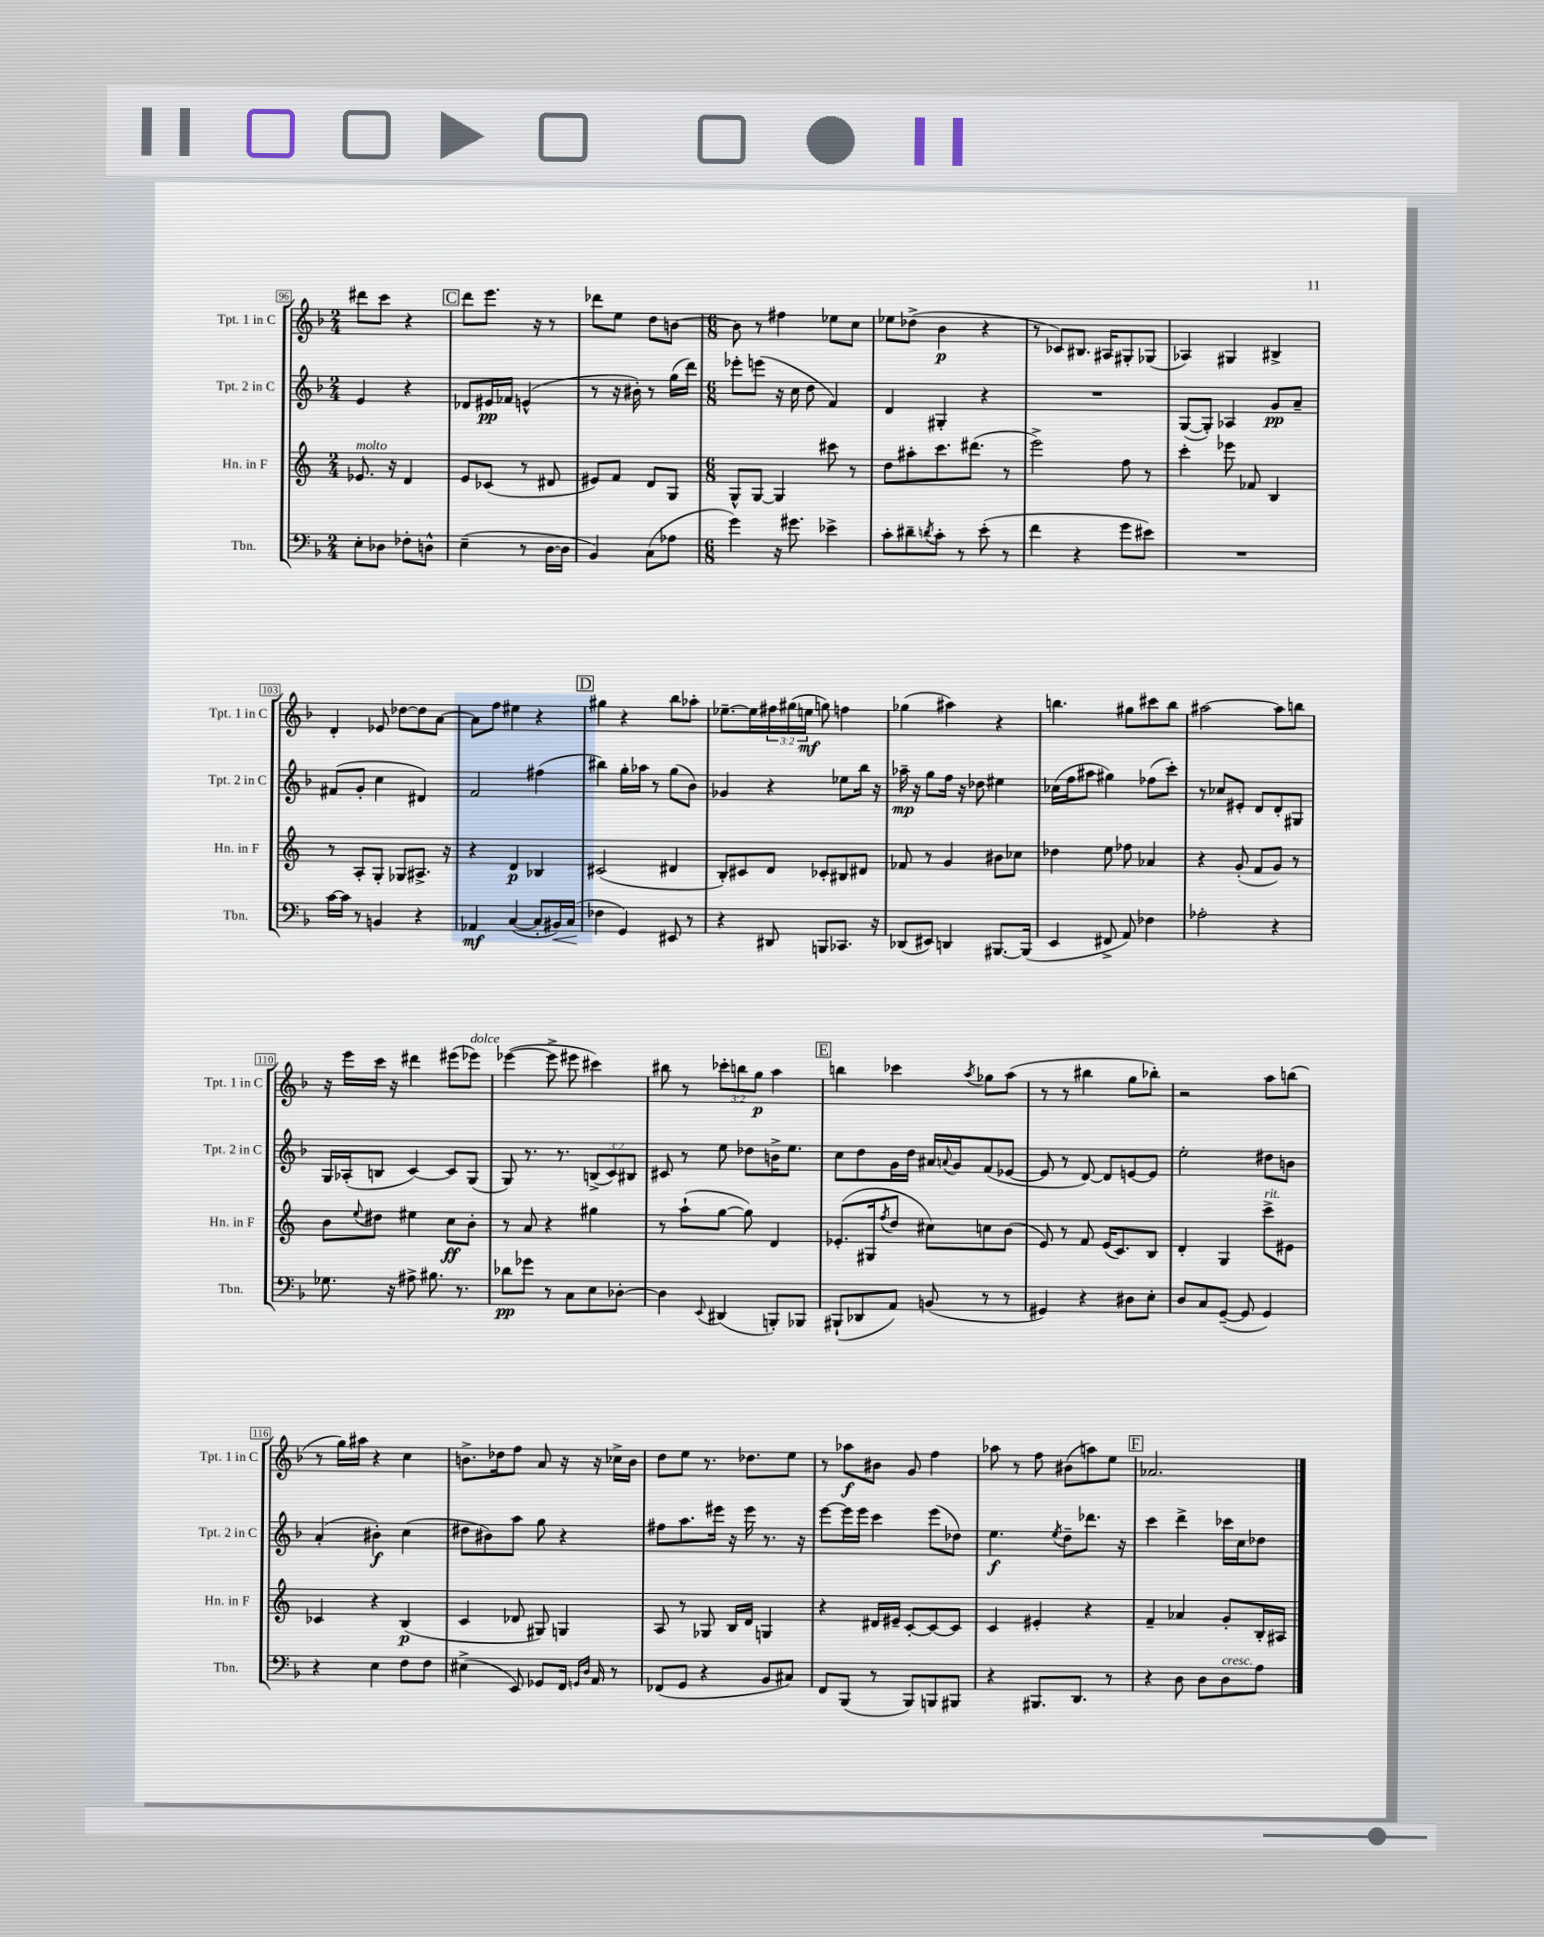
<<
\new StaffGroup <<
\new Staff = "s0" \with { instrumentName = "Tpt. 1 in C" shortInstrumentName = "Tpt. 1 in C" } {
    \clef treble \key f \major \numericTimeSignature \time 2/4 \override Staff.TupletNumber.text = #tuplet-number::calc-fraction-text
    dis'''8 c'''8 r4 |
    \mark \markup { \box "C" } d'''8 e'''8. r16 r8 |
    des'''8 e''8 d''8 b'8~ |
    \numericTimeSignature \time 6/8 b'8 r8 fis''4 ees''8 c''8 |
    ees''8 des''8->( bes'4\p r4 |
    r8 ces'8) bis8. ais16 gis8-. ges8( |
    aes4) gis4 bis4-> |
    d'4-. ees'8 des''8~ des''8 a'8~ |
    a'8 f''8 eis''4 r4 |
    \mark \markup { \box "D" } gis''4 r4 bes''8 aes''8-. |
    ees''8.~-- ees''16 \tuplet 3/2 { fis''16 gis''16( e''16\mf } g''8) f''4 |
    ges''4( ais''4) r4 |
    b''4. gis''8 cis'''8 b''8 |
    ais''2~ ais''8 b''8 |
    r16 e'''16 c'''16 r16 dis'''4 eis'''8( ees'''8^\markup { \italic "dolce" }) |
    ees'''4~( ees'''8-> eis'''8 cis'''4) |
    bis''8 r8 \tuplet 3/2 { ces'''8-. b''8 g''8\p } a''4 |
    \mark \markup { \box "E" } b''4 ces'''4 \acciaccatura { a''8 } ges''8 a''8( |
    r8 r8 bis''4 g''8 bes''8-.) |
    r2 a''8 b''8( |
    r8 g''16) ais''16 r4 c''4 |
    b'8.-> des''16 f''8 a'8 r16 r16 ces''16-> b'16 |
    d''8 e''8 r8. des''8. e''8 |
    r8 aes''8\f bis'8 g'8 f''4 |
    aes''8 r8 f''8 bis'8( a''8) e''8 |
    \mark \markup { \box "F" } aes'2. \bar "|." |
}
\new Staff = "s1" \with { instrumentName = "Tpt. 2 in C" shortInstrumentName = "Tpt. 2 in C" } {
    \clef treble \key f \major \numericTimeSignature \time 2/4 \override Staff.TupletNumber.text = #tuplet-number::calc-fraction-text
    e'4 r4 |
    \mark \markup { \box "C" } des'8 eis'16\pp fes'16 e'4-^( |
    r8 r16 bis'16-.) r8 g''16( d'''16) |
    \numericTimeSignature \time 6/8 ees'''8-. e'''8( r16 c''16 d''8 f'4) |
    d'4 gis4-. r4 |
    R2. |
    g8~( g8-.) aes4 g'8\pp a'8-- |
    fis'8( g'8-. c''4 dis'4) |
    f'2 fis''4( |
    \mark \markup { \box "D" } bis''4) g''16-. aes''16 r8 g''8( bes'8) |
    ges'4 r4 ees''8 bes''16 r16 |
    aes''16--\mp r16 g''8 f''16 r16 des''8 eis''4 |
    ces''16( f''16 ais''8 gis''4) fes''8( c'''8-.) |
    r8 ces''8 eis'8-. d'8 d'8-. gis8 |
    g16 aes16-.( b8 c'4~) c'8 g8( |
    g8) r8. r8. \tuplet 3/2 { b8->( c'8) bis8 } |
    cis'8 r8 e''8 des''8 b'16-> e''8. |
    \mark \markup { \box "E" } c''8 d''8 g'16 d''16 ais'16 \appoggiatura { a'8 } g'16 f'8( ees'8~ |
    ees'8 r8 d'8~) d'8 e'8~ e'8 |
    e''2-. dis''8 b'8 |
    a'4-.( bis'4-.\f) c''4( |
    dis''8 bis'8) a''8 g''8 r4 |
    fis''8 a''8. eis'''16 r16 eis'''16 r8. r16 |
    e'''8~ e'''16 e'''16 c'''4 e'''8( des''8) |
    e''4.\f \acciaccatura { e''8 } d''8-- des'''8. r16 |
    \mark \markup { \box "F" } c'''4 d'''4-> ces'''16 c''16 des''8 \bar "|." |
}
\new Staff = "s2" \with { instrumentName = "Hn. in F" shortInstrumentName = "Hn. in F" } {
    \clef treble \key c \major \numericTimeSignature \time 2/4
    ees'8.^\markup { \italic "molto" } r16 d'4 |
    \mark \markup { \box "C" } e'8 ces'8( r8 dis'8 |
    eis'8) f'8 d'8 g8 |
    \numericTimeSignature \time 6/8 g8-^ g8~ g4 cis'''8 r8 |
    d''8 ais''8-. c'''8. dis'''8.( r8 |
    e'''2->) f''8 r8 |
    c'''4-. ees'''8 fes'8 b4 |
    r8 a8-. g8-. ges8 ais8.-> r16 |
    r4 d'4\p bes4 |
    \mark \markup { \box "D" } cis'2( dis'4 |
    b8-.) cis'8 d'8 ces'8-. bis8 dis'8 |
    fes'8 r8 g'4 bis'8 ces''8 |
    des''4 e''8 fes''8 aes'4 |
    r4 g'8-.( f'8 g'8) r8 |
    b'8 \appoggiatura { e''8 } dis''8 eis''4 c''8\ff b'8-. |
    r8 a'8 r4 gis''4 |
    r8 a''8-!( g''8~ g''8) d'4 |
    \mark \markup { \box "E" } ees'8.-.( gis16 \acciaccatura { f''8 } d''8 cis''8) c''8 b'8( |
    e'8) r8 f'8 e'16( c'8.) b8 |
    d'4-. g4 c'''8->^\markup { \italic "rit." } eis'8 |
    ces'4 r4 b4\p( |
    c'4 des'8 gis8) g4 |
    a8 r8 ges8 b16 d'16 g4 |
    r4 dis'16 eis'16-- c'8~-. c'8~ c'8 |
    c'4 eis'4-. r4 |
    \mark \markup { \box "F" } f'4-- aes'4 g'8-. b16-. ais16 \bar "|." |
}
\new Staff = "s3" \with { instrumentName = "Tbn." shortInstrumentName = "Tbn." } {
    \clef bass \key f \major \numericTimeSignature \time 2/4
    e8-. des8 fes8-. d8-^ |
    \mark \markup { \box "C" } e4--( r8 d16~ d16 |
    bes,4) c8( aes8 |
    \numericTimeSignature \time 6/8 g'4) r16 gis'8. ees'4-> |
    c'8-. dis'8-- \acciaccatura { d'8 } c'8-. r8 e'8-.( r8 |
    f'4 r4 g'8 eis'8) |
    R2. |
    c'16~ c'16 r8 b,4 r4 |
    aes,4\mf c4~( c8-. bis,16\<) c16( |
    \mark \markup { \box "D" } fes4\! g,4) eis,8 r8 |
    r4 dis,8 b,,8 ces,8. r16 |
    des,8( eis,8) d,4 bis,,8.~ bis,,16( |
    e,4 fis,8-> a,8) fes4 |
    aes2-. r4 |
    ges8. r16 ais8-> bis8. r8. |
    des'8\pp ges'8 r8 c8 e8 des8~-. |
    des4 \appoggiatura { e,8 } dis,4( b,,8-.) bes,,8 |
    \mark \markup { \box "E" } bis,,8-!( des,8 a,8) b,8( r8 r8 |
    gis,4) r4 dis8 e8-. |
    d8 c8 g,8~--( g,8 g,4) |
    r4 e4 f8 f8 |
    eis4->( e,8) ges,8 f,16 \grace { g,16 d16 } a,16 r8 |
    fes,8( g,8 r4 bes,8 cis8) |
    f,8 bes,,8( r8 bes,,8) b,,8 bis,,8 |
    r4 bis,,8. d,8. r8 |
    \mark \markup { \box "F" } r4 d8 d8 d8^\markup { \italic "cresc." } a8 \bar "|." |
}
>>
>>
\layout { \context { \Score currentBarNumber = #96 \override BarNumber.stencil = #(make-stencil-boxer 0.1 0.3 ly:text-interface::print) } }
